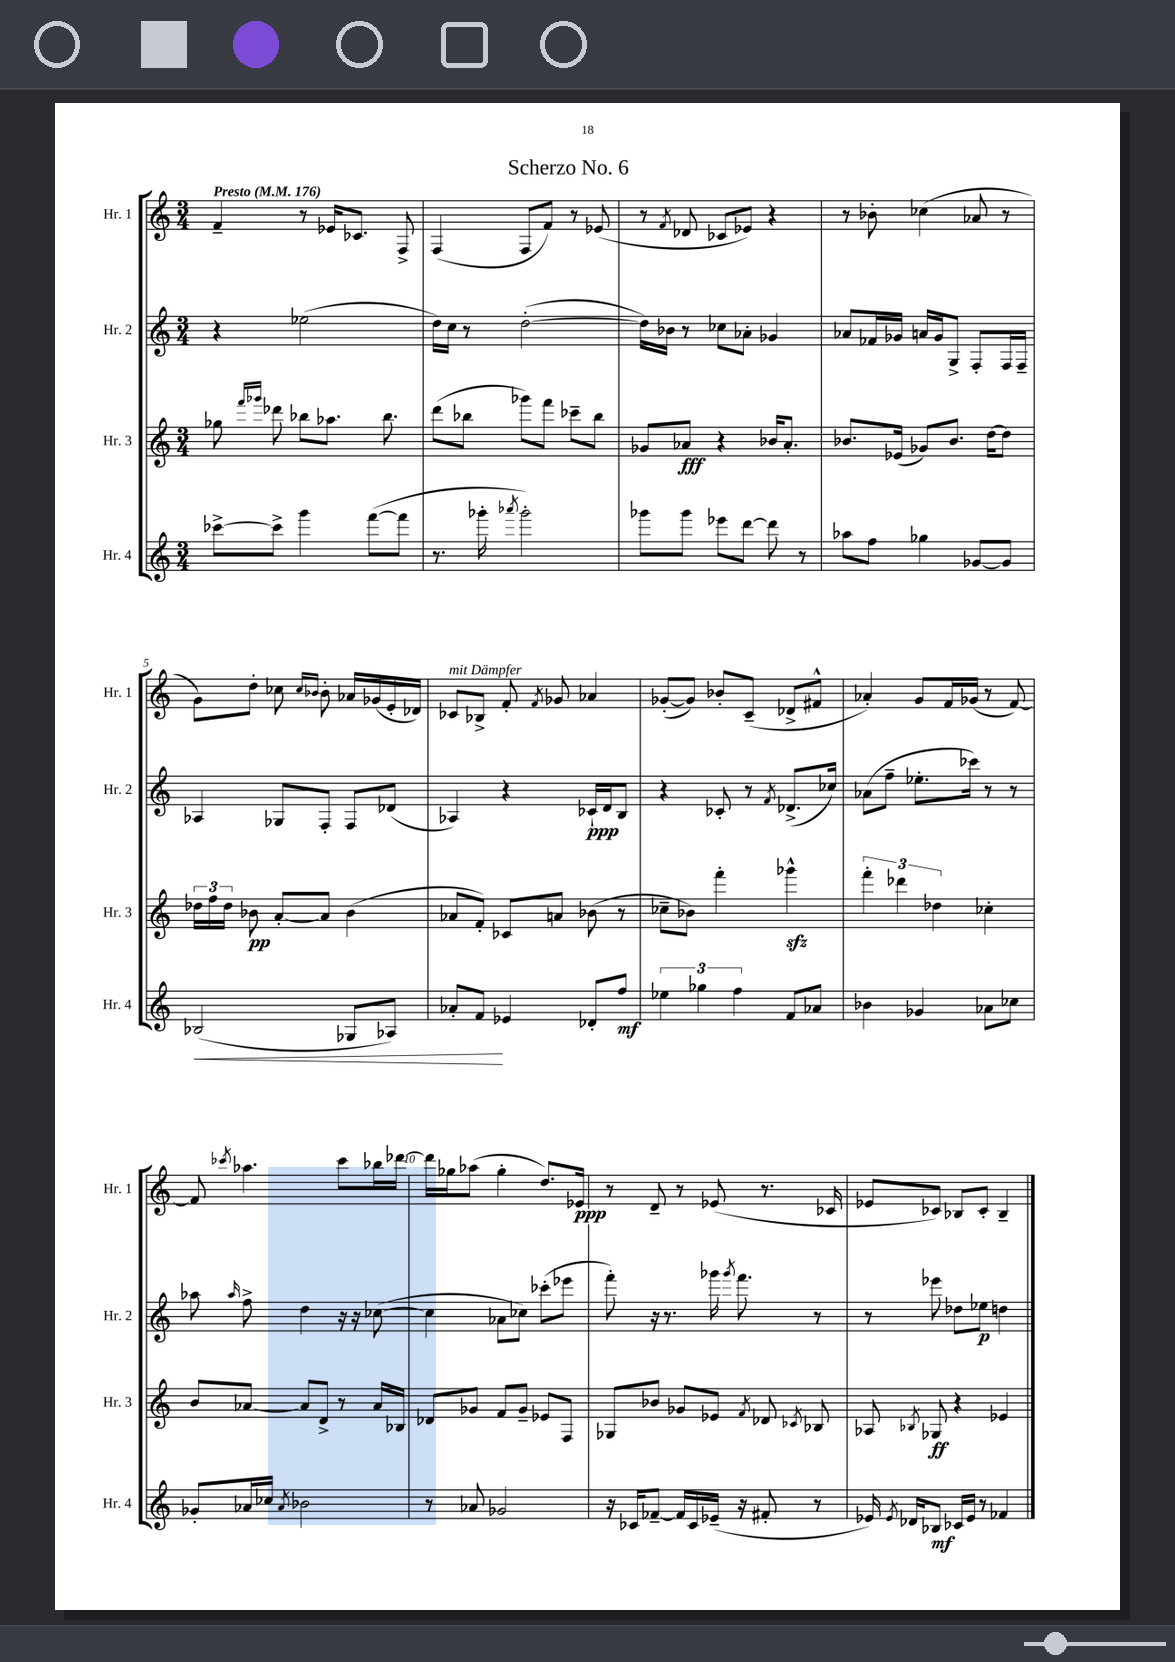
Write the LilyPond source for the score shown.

\header { title = "Scherzo No. 6" }
<<
\new StaffGroup <<
\new Staff = "s0" \with { instrumentName = "Hr. 1" shortInstrumentName = "Hr. 1" } {
    \clef treble \key c \major \numericTimeSignature \time 3/4 \tempo "Presto" 4 = 176
    \autoBeamOff f'4-- r8 ees'16[ ces'8.] f8-> |
    f4( f8[ f'8]) r8 ees'8( |
    r8 \acciaccatura { f'8 } des'8 ces'8[ ees'8]) r4 |
    r8 bes'8-. ces''4( aes'8 r8 |
    g'8[) d''8]-. ces''8 \grace { ces''16[ bes'16] } bes'8-. aes'16[ ges'16( e'16-. des'16]) |
    ces'8[^\markup { \italic "mit Dämpfer" } bes8]-> f'8-. \acciaccatura { f'8 } ges'8 aes'4 |
    ges'8[~-.( ges'8]) bes'8[-. c'8]--( des'8[-> fis'8]-^ |
    aes'4-.) g'8[ f'16 ges'16]( r8 f'8~) |
    f'8 \acciaccatura { ces'''8 } aes''4. ces'''8[ bes''16 des'''16]~ |
    des'''16[ ges''16 aes''8]( ges''4-. d''8.[) ees'16]\ppp |
    r8 d'8-- r8 ees'8( r8. ces'16 |
    ees'8[ ces'8]) bes8[ ces'8]-. bes4-- \bar "|." |
}
\new Staff = "s1" \with { instrumentName = "Hr. 2" shortInstrumentName = "Hr. 2" } {
    \clef treble \key c \major \numericTimeSignature \time 3/4
    \autoBeamOff r4 ees''2( |
    d''16[) c''16] r8 d''2~-.( |
    d''16[) bes'16] r8 ces''8[ aes'8]-. ges'4 |
    aes'8[ fes'16 ges'16] a'16[ ges'16 g8]-> f8[-. f16 f16]-- |
    aes4 ges8[ f8]-. f8[ des'8]( |
    aes4) r4 ces'16[-!\ppp d'16 b8] |
    r4 ces'8-. r8 \acciaccatura { f'8 } des'8.[->( ces''16]) |
    aes'8[( f''8]-- ees''8.[-. ces'''16]) r8 r8 |
    aes''8 \grace { aes''16 } f''8-> d''4 r16 r16 ces''8~( |
    ces''4 aes'8[ ces''8]) ces'''8[-.( ees'''8] |
    f'''8-.) r16 r8. ges'''16 \acciaccatura { ges'''8 } f'''8. r8 |
    r8 ees'''8 des''8[ ees''8]\p d''4 \bar "|." |
}
\new Staff = "s2" \with { instrumentName = "Hr. 3" shortInstrumentName = "Hr. 3" } {
    \clef treble \key c \major \numericTimeSignature \time 3/4
    \autoBeamOff ges''8 \grace { f'''16[ ges'''16] } des'''8 bes''8[ aes''8.] bes''8. |
    d'''8[( bes''8] ges'''8[) f'''8] ces'''8[-- bes''8] |
    ges'8[ aes'8]\fff r4 bes'16[ aes'8.]-. |
    bes'8.[ ees'16]( ges'8[) bes'8.] d''16[~ d''8] |
    \tuplet 3/2 { des''16[ f''16 des''16] } bes'8\pp a'8[~-. a'8] bes'4( |
    aes'8[ f'8]-.) ces'8[ a'8] bes'8( r8 |
    ces''8[-- bes'8]) f'''4-. ges'''4-^\sfz |
    \tuplet 3/2 { f'''4-. des'''4 des''4 } ces''4-. |
    b'8[ aes'8]~ aes'8[ d'8]-> r8 aes'16[ bes16] |
    des'8[ ges'8] f'8[ ges'8]-- ees'8[ f8] |
    ges8[ bes'8] ges'8[ ees'8] \acciaccatura { f'8 } des'8 \acciaccatura { ces'8 } bes8 |
    aes8 \acciaccatura { bes8 } ges8\ff r4 ees'4 \bar "|." |
}
\new Staff = "s3" \with { instrumentName = "Hr. 4" shortInstrumentName = "Hr. 4" } {
    \clef treble \key c \major \numericTimeSignature \time 3/4
    \autoBeamOff ces'''8[~-> ces'''8]-> g'''4 f'''8[~( f'''8] |
    r8. ges'''16-. \acciaccatura { aes'''8 } ges'''2-.) |
    ges'''8[ ges'''8] ees'''8[ d'''8]~ d'''8 r8 |
    aes''8[ f''8] ges''4 ges'8[~ ges'8] |
    bes2\<( ges8[ aes8]) |
    aes'8[-. f'8]\! ees'4 des'8[-. f''8]\mf |
    \tuplet 3/2 { ees''4 ges''4 f''4 } f'8[ aes'8] |
    bes'4 ges'4 aes'8[ ces''8] |
    ges'8[-. aes'16 ces''16] \acciaccatura { aes'8 } bes'2 |
    r8 aes'8 ges'2 |
    r16 ces'16[ fes'8]~-- fes'16[ ces'16 ees'16]--( r16 fis'8-. r8 |
    ees'16) \acciaccatura { ees'8 } des'16[ bes8]\mf ces'16[ ees'16] r8 fes'4 \bar "|." |
}
>>
>>
\layout { \context { \Score \override BarNumber.break-visibility = ##(#f #t #t) barNumberVisibility = #(every-nth-bar-number-visible 5) } }
